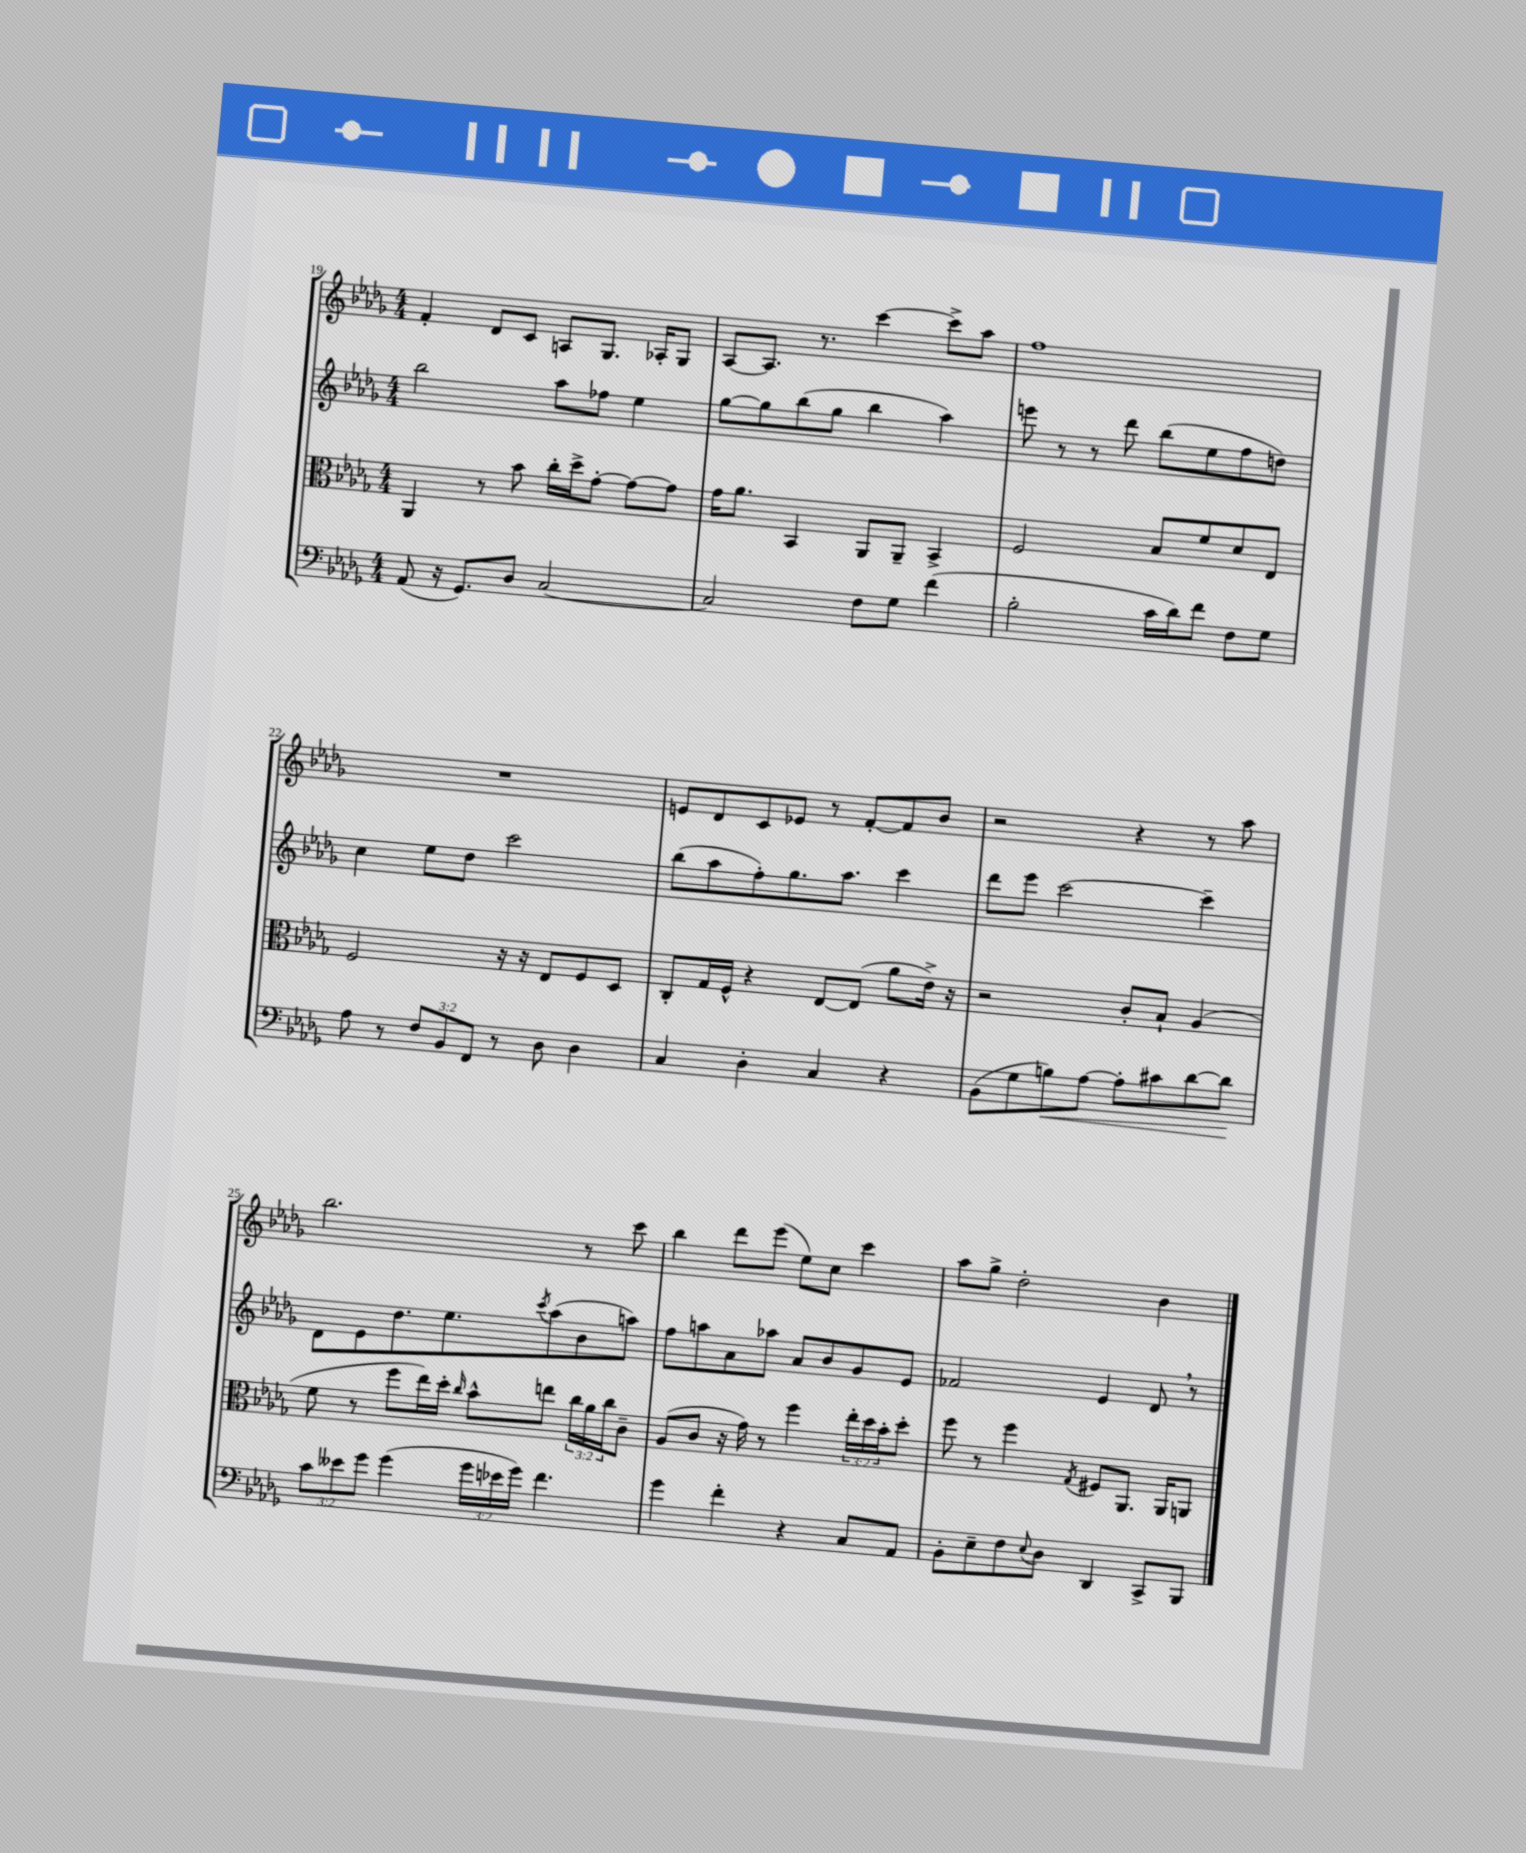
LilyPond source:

<<
\new StaffGroup <<
\new Staff = "s0" {
    \clef treble \key des \major \numericTimeSignature \time 4/4
    f'4-. des'8 c'8 a8 ges8. aes16-. ges8 |
    aes8~ aes8. r8. c'''4~ c'''8-> aes''8 |
    f''1 |
    R1 |
    e'8 des'8 c'8 ees'8 r8 f'8~-. f'8 bes'8 |
    r2 r4 r8 aes''8 |
    bes''2. r8 c'''8 |
    bes''4 des'''8 ees'''8( ees''8) c''8 c'''4 |
    aes''8 ges''8-> des''2-. bes'4 \bar "|." |
}
\new Staff = "s1" {
    \clef treble \key des \major \numericTimeSignature \time 4/4
    bes''2 aes''8 fes''8 ees''4 |
    ges''8~ ges''8 bes''8( ges''8 bes''4 aes''4) |
    e'''8 r8 r8 des'''8 bes''8( ees''8 f''8 d''8) |
    c''4 ees''8 des''8 c'''2 |
    bes''8( aes''8 f''8-.) ges''8. aes''8. c'''4 |
    des'''8 ees'''8 c'''2~ c'''4-- |
    des'8 ees'8 des''8. ees''8. \acciaccatura { c'''8 } aes''8( bes'8 a''8) |
    f''8 a''8 aes'8 aes''8 aes'8 bes'8 ges'8 ees'8 |
    fes'2 ees'4 des'8 \breathe r8 \bar "|." |
}
\new Staff = "s2" {
    \clef alto \key des \major \numericTimeSignature \time 4/4 \override Staff.TupletNumber.text = #tuplet-number::calc-fraction-text
    aes,4 r8 bes'8 c''16-. des''16-> ges'8~-. ges'8~ ges'8 |
    ges'16 aes'8. bes,4 aes,8 aes,8-- bes,4-> |
    f2 bes8 f'8 des'8 ees8 |
    f2 r16 r16 ees8 f8 des8 |
    c8-. ges16 f16-^ r4 ees8~ ees8( aes'8 ees'16->) r16 |
    r2 c'8-. bes8-! aes4( |
    f'8 r8 f''8 ees''16) des''16-. \grace { c''16 } bes'8-^ e''8 \tuplet 3/2 { c''16 aes'16 c''16 } c'8-- |
    aes8( c'8 r16 ges'16) r8 f''4 \tuplet 3/2 { ees''16-. des''16 bes'16-. } des''8-. |
    f''8 r8 f''4 \acciaccatura { ges8 } fis8 aes,8. aes,16 a,8 \bar "|." |
}
\new Staff = "s3" {
    \clef bass \key des \major \numericTimeSignature \time 4/4 \override Staff.TupletNumber.text = #tuplet-number::calc-fraction-text
    aes,8( r16 ges,8.) des8 c2~ |
    c2 f8 ges8 f'4( |
    bes2-. c'16 des'16) f'8 f8 ges8 |
    aes8 r8 \tuplet 3/2 { f8 bes,8 f,8 } r8 des8 des4 |
    c4 des4-. c4 r4 |
    bes,8( ges8 b8\<) aes8~ aes8-. cis'8 des'8~ des'8\! |
    \tuplet 3/2 { c'8 eeses'8 ges'8 } ges'4( \tuplet 3/2 { ges'16 ees'16 ges'16) } f'4. |
    ges'4 f'4-. r4 c8 aes,8 |
    bes,8-. ees8-- f8 \appoggiatura { ees8 } des8 des,4 c,8-> bes,,8 \bar "|." |
}
>>
>>
\layout { \context { \Score currentBarNumber = #19 } }
